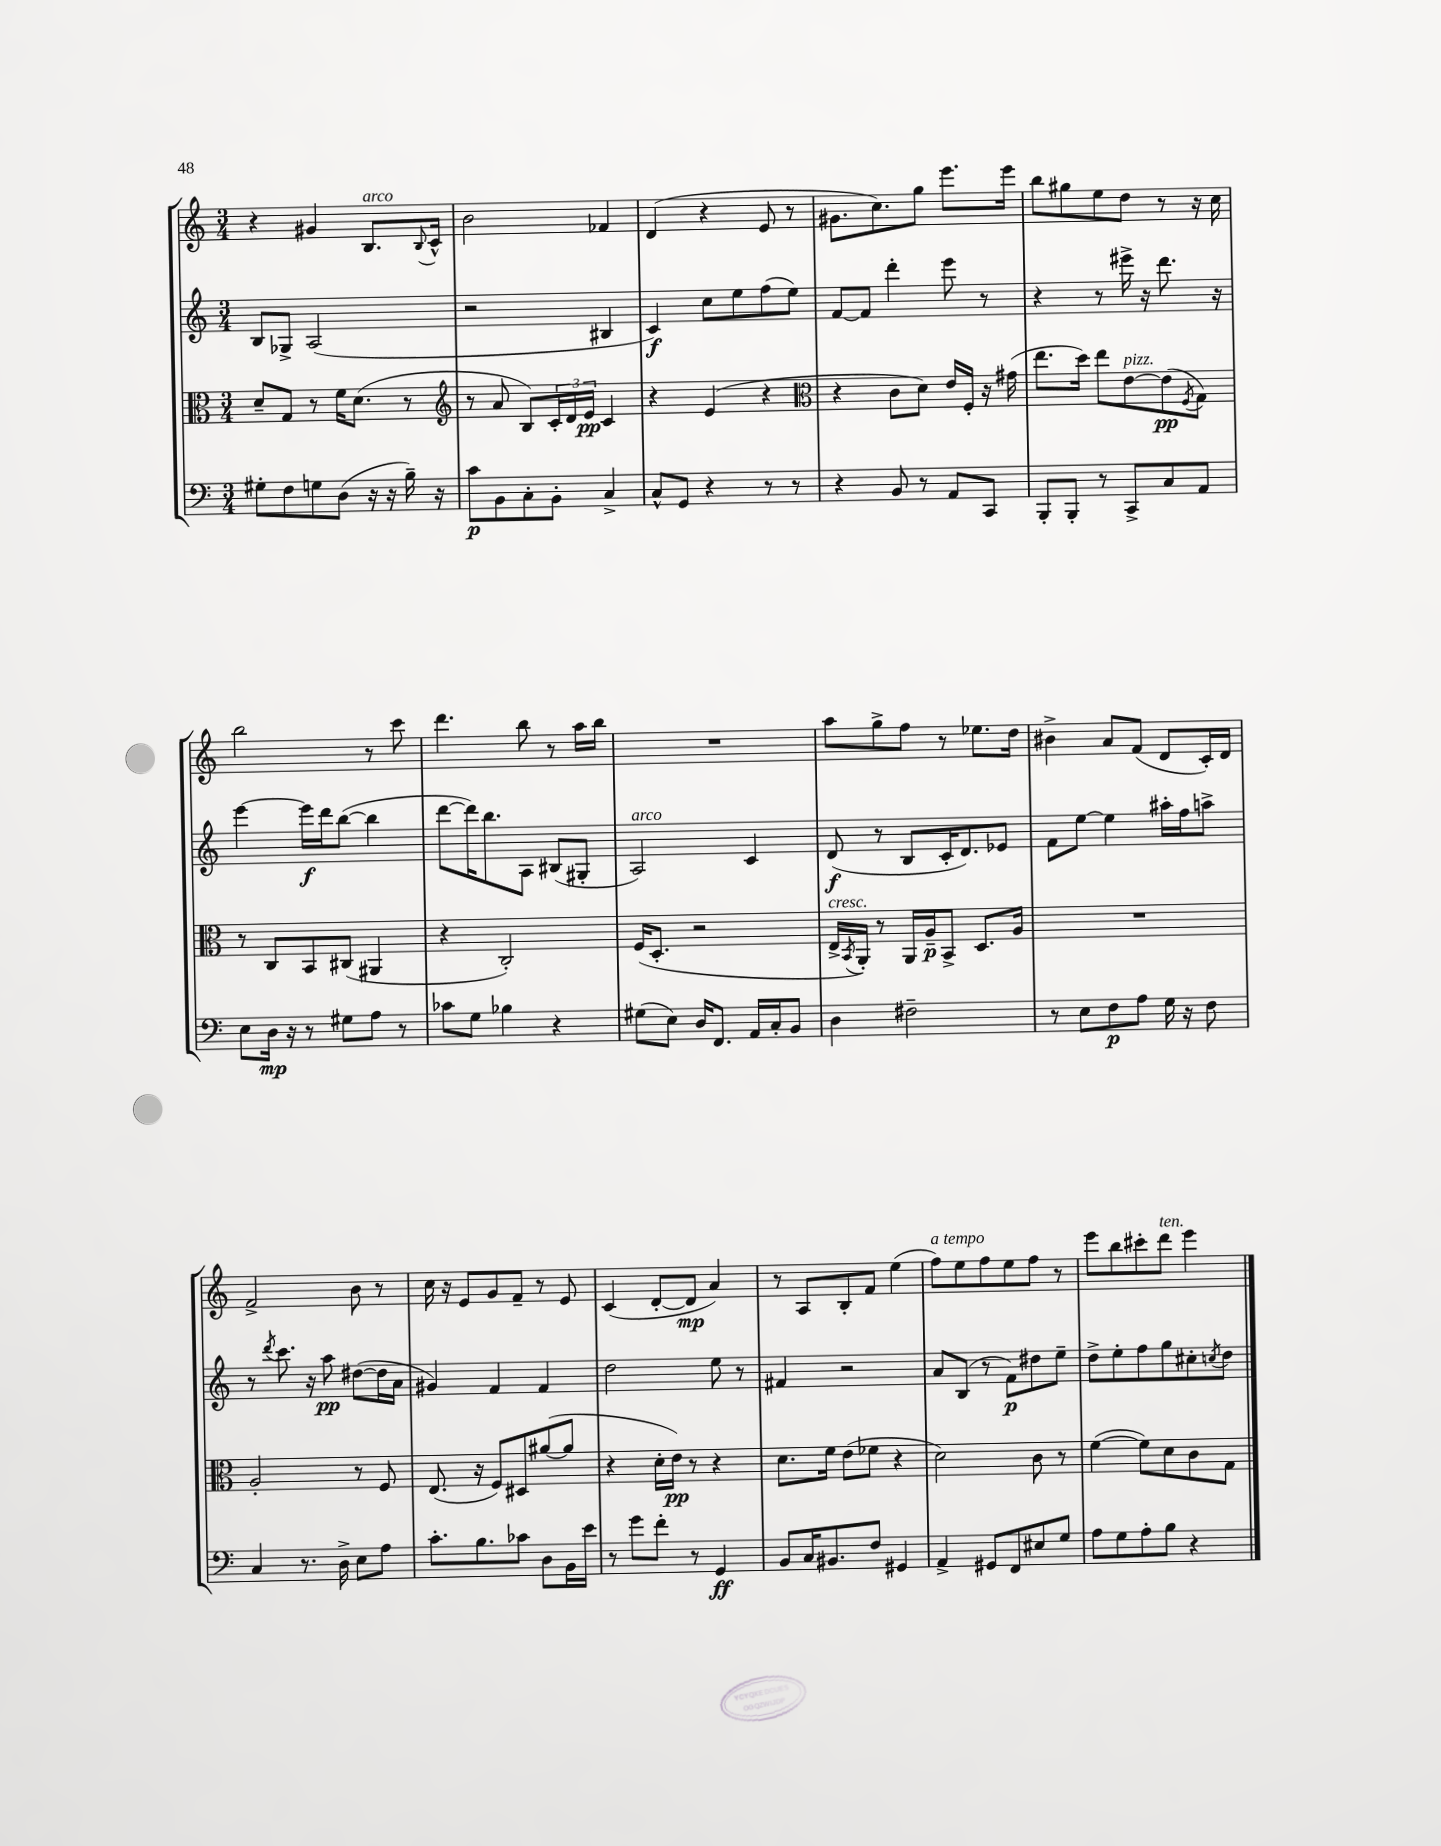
<<
\new StaffGroup <<
\new Staff = "s0" {
    \clef treble \key c \major \numericTimeSignature \time 3/4
    r4 gis'4 b8.^\markup { \italic "arco" } \appoggiatura { b8 } c'16-^ |
    b'2 fes'4 |
    d'4( r4 e'8 r8 |
    gis'8. c''8.) g''8 e'''8. e'''16 |
    b''8 gis''8 e''8 d''8 r8 r16 c''16 |
    b''2 r8 c'''8 |
    d'''4. b''8 r8 a''16 b''16 |
    R2. |
    a''8 g''8-> f''8 r8 ees''8. d''16 |
    bis'4-> a'8 f'8( d'8 c'16-.) d'16 |
    f'2-> b'8 r8 |
    c''16 r16 e'8 g'8 f'8-- r8 e'8 |
    c'4( d'8~-. d'8\mp a'4) |
    r8 a8 b8-. f'8 e''4( |
    f''8^\markup { \italic "a tempo" }) e''8 f''8 e''8 f''8 r8 |
    e'''8 b''8 cis'''8-. d'''8^\markup { \italic "ten." } e'''4 \bar "|." |
}
\new Staff = "s1" {
    \clef treble \key c \major \numericTimeSignature \time 3/4
    b8 ges8-> a2( |
    r2 bis4 |
    c'4\f) c''8 e''8 f''8( e''8) |
    f'8~ f'8 d'''4-. e'''8 r8 |
    r4 r8 eis'''16-> r16 d'''8. r16 |
    e'''4~ e'''16\f d'''16 b''8~( b''4 |
    d'''8~ d'''16) b''8. a8 bis8( gis8-. |
    a2^\markup { \italic "arco" }) c'4 |
    d'8\f( r8 b8 c'16-. d'8.) ees'8 |
    f'8 e''8~ e''4 ais''16-. f''16 a''8-> |
    r8 \acciaccatura { d'''8 } c'''8. r16 a''8\pp dis''8~( dis''16 a'16 |
    gis'4) f'4 f'4 |
    d''2 e''8 r8 |
    fis'4 r2 |
    a'8 b8( r8 f'8\p) dis''8 e''8-- |
    d''8-> e''8-. f''8 g''8 cis''8-. \acciaccatura { c''8 } d''8 \bar "|." |
}
\new Staff = "s2" {
    \clef alto \key c \major \numericTimeSignature \time 3/4
    d'8-- g8 r8 f'16 d'8.( r8 |
    \clef treble r8 a'8 b8) \tuplet 3/2 { c'16-. d'16 e'16\pp } c'4 |
    r4 e'4( r4 |
    \clef alto r4 c'8 d'8) e'16 f16-. r16 gis'16( |
    e''8. d''16) e''8 e'8~^\markup { \italic "pizz." } e'8\pp( \acciaccatura { f8 } g8) |
    r8 c8 b,8 cis8( ais,4 |
    r4 c2-.) |
    f16( d8.-. r2 |
    e16->^\markup { \italic "cresc." } \acciaccatura { b,8 } a,16-.) r8 a,16 a16--\p b,8-> d8. a16 |
    R2. |
    a2-. r8 f8 |
    e8.( r16 f8) dis8 ais'8~( ais'8 |
    r4 d'16-. e'16\pp) r8 r4 |
    d'8. f'16 e'8( fes'8 r4 |
    d'2) c'8 r8 |
    f'4~( f'8) d'8 c'8 g8 \bar "|." |
}
\new Staff = "s3" {
    \clef bass \key c \major \numericTimeSignature \time 3/4
    gis8-. f8 g8 d8( r16 r16 b16--) r16 |
    c'8\p b,8 c8-. b,8-. c4-> |
    c8-^ g,8 r4 r8 r8 |
    r4 b,8 r8 a,8 c,8 |
    b,,8-. b,,8-. r8 c,8-> c8 a,8 |
    e8 d16\mp r16 r8 gis8 a8 r8 |
    ces'8 g8 bes4 r4 |
    gis8( e8) d16 f,8. a,16 c16-. b,8 |
    d4 fis2-- |
    r8 e8 f8\p a8 g16 r16 f8 |
    c4 r8. d16-> e8 a8 |
    c'8.-. b8. ces'8 d8 b,16 e'16 |
    r8 g'8 f'8-. r8 g,4\ff |
    b,8 c16 bis,8. f8 gis,4 |
    a,4-> gis,8 f,8 eis8 g8 |
    a8 g8 a8-. b8 r4 \bar "|." |
}
>>
>>
\layout { \context { \Score \remove "Bar_number_engraver" } }
